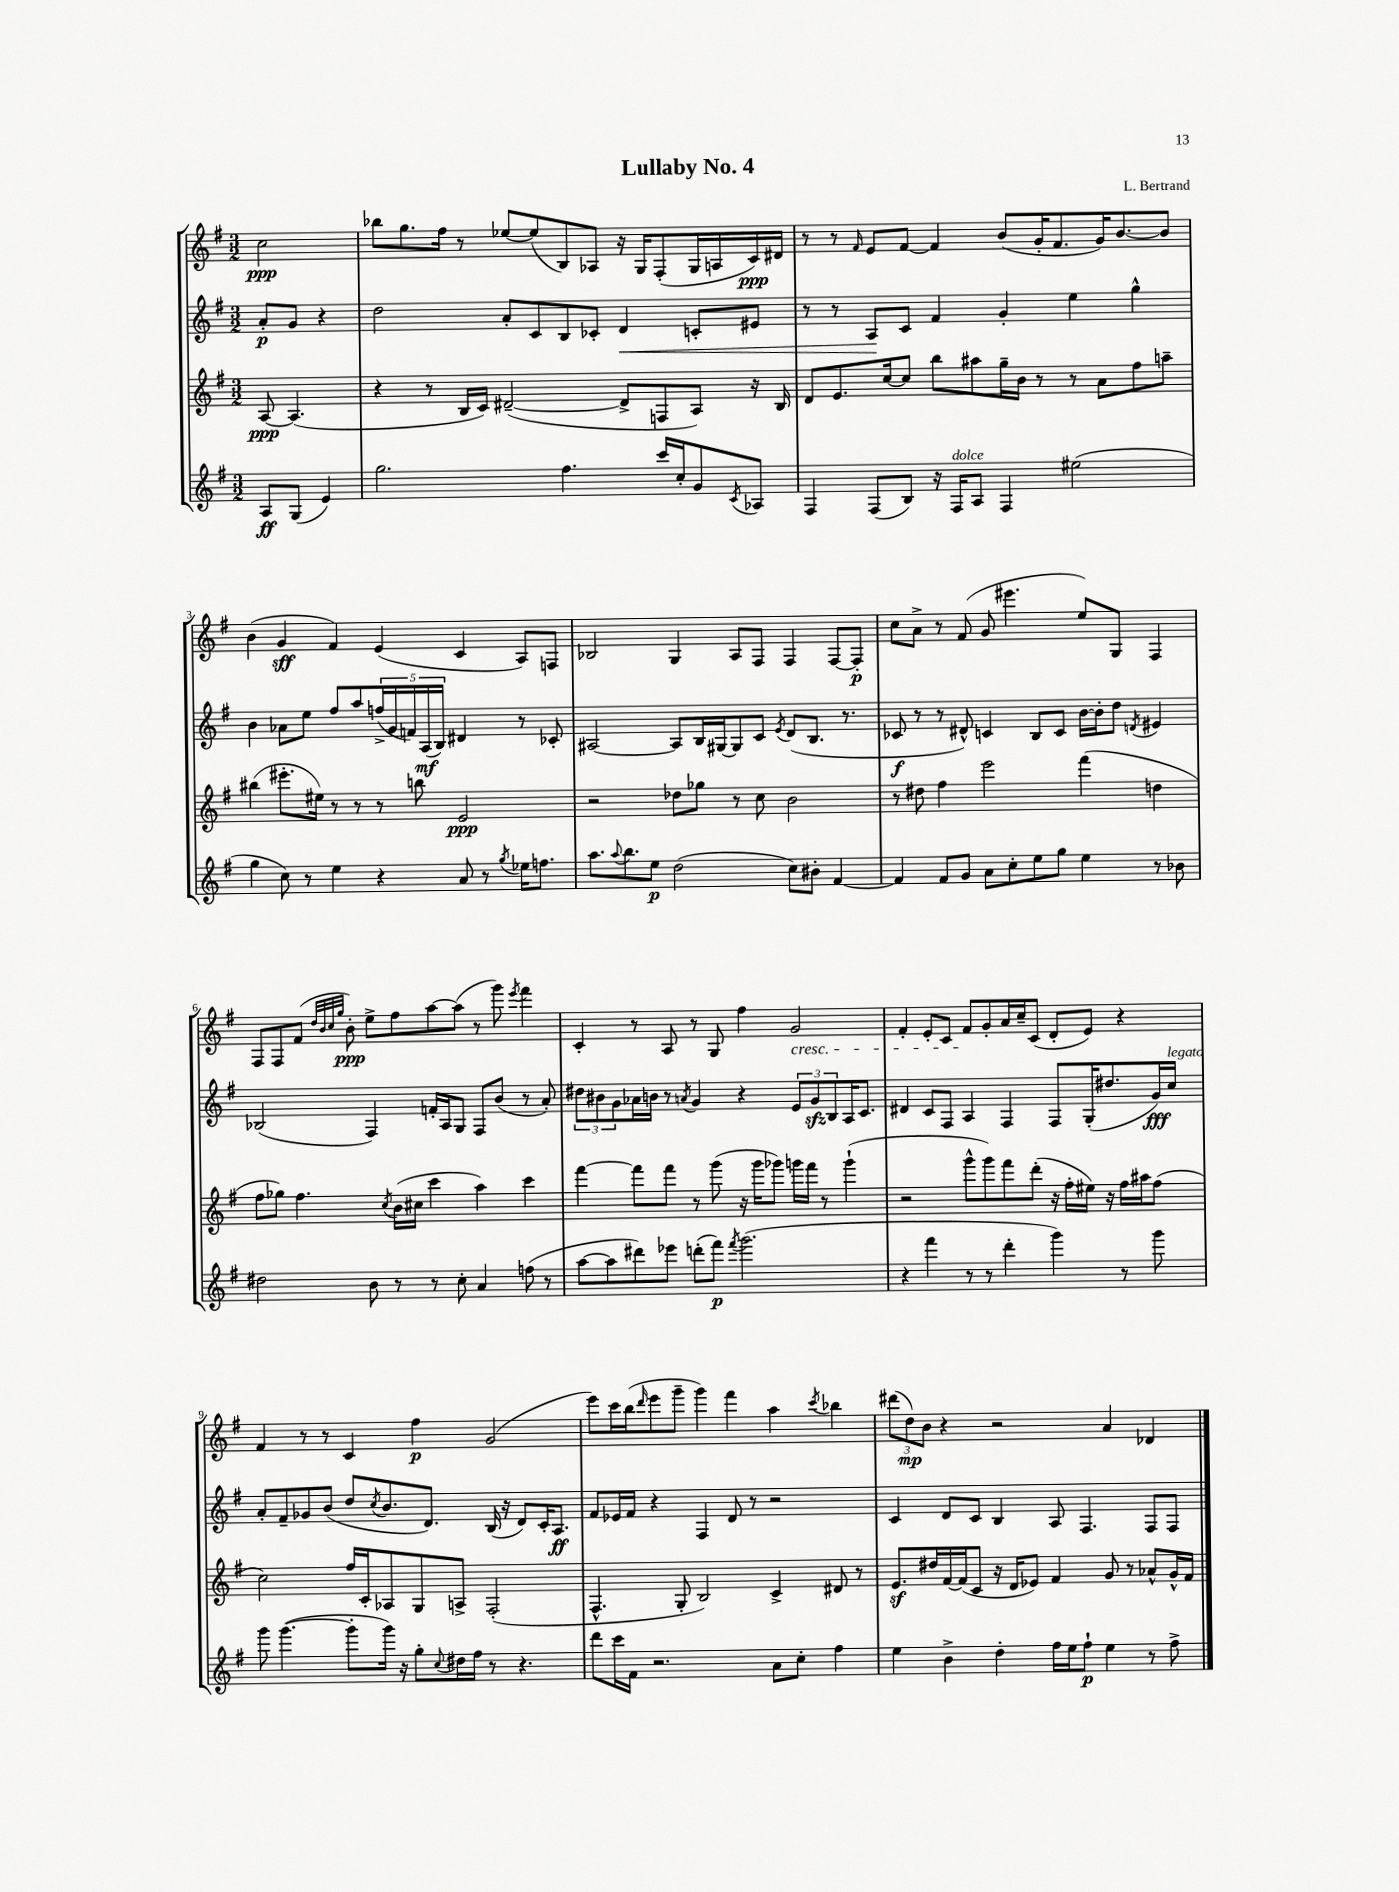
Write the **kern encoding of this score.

**kern	**kern	**kern	**kern
*staff4	*staff3	*staff2	*staff1
*clefG2	*clefG2	*clefG2	*clefG2
*k[f#]	*k[f#]	*k[f#]	*k[f#]
*M3/2	*M3/2	*M3/2	*M3/2
8A/L	[8A/	8a'/L	2cc\
(8G/J	(4.A/]	8g/J	.
4e/)	.	4r	.
=	=	=	=
2.gg\	4r	2dd\	8bb-\L
.	.	.	8.gg\
.	8r	.	.
.	.	.	16ff#\Jk
.	16B/LL	.	8r
.	16c/JJ)	.	.
.	([2d#~/	8a'/L	[8ee-/L
.	.	8c/	(8ee-/]
4.ff#\	.	8B/	8B/)
.	.	8c-'/J	8A-/J
.	8d#^/]L	4d/	16r
.	.	.	16G/LK
16ccc/LL	8F/	.	(8F#'/
16cc'/J	.	.	.
8g/	8A/J)	8c'/L	16G/L
.	.	.	16A/
8qc/	.	.	.
8A-/J	16r	8e#/J	16c/)
.	16B/	.	16d#/JJ
=	=	=	=
4F#/	8d/L	8r	8r
.	8.e/	8r	8r
.	.	.	16qqf#/
(8F#/L	.	8A/L	8e/L
.	[16cc/k	.	.
8B/J)	8cc/]J	8c/J	[8f#/J
16r	8bb\L	4f#/	4f#/]
16F#/LK	.	.	.
8A/J	8aa#\	.	.
4F#/	16gg~\L	4g'/	(8b/L
.	16b\JJ	.	.
.	8r	.	16g'/K
.	.	.	8.f#/
(2ee#\	8r	4ee\	.
.	8a\L	.	16g/K)
.	.	.	[8.b/
.	8ff#\	4gg^^\	.
.	8aa~\J	.	8b/]J
=	=	=	=
4gg\	(4bb#\	4b\	(4b\
8cc\)	8.eee#'\L	8a-\L	4g/
8r	.	8ee\J	.
.	16ee#\Jk)	.	.
4ee\	8r	8ff#/L	4f#/)
.	8r	8aa/	.
4r	8r	(20ff^/L	(4e/
.	.	20g/	.
.	.	20f/)	.
.	8bb\	.	.
.	.	(20A/	.
.	.	20B/JJ)	.
8a/	2e/	4d#/	4c/
8r	.	.	.
8qgg/	.	.	.
16ee-\LK	.	8r	8A/L)
8.ff\J	.	.	.
.	.	8c-'/	8F/J
=	=	=	=
8.aa\L	2r	[2A#/	2B-/
8qqaa/	.	.	.
8.bb\	.	.	.
8ee\J	.	.	.
(2dd\	8dd-\L	8A#/]L	4G/
.	8gg-\J	16B/L	.
.	.	[16G#/J	.
.	8r	8G#/]	8A/L
.	8cc\	8c/J	8F#/J
.	.	8qe/	.
8cc\L)	2b\	(8d/L	4F#/
8b#'\J	.	8.B/J	.
[4f#/	.	.	[8F#/L
.	.	8.r	.
.	.	.	8F#'/]J
=	=	=	=
4f#/]	8r	8c-/	8cc\L
.	8dd#\	8r	8a^\J
8f#/L	4ff#\	8r	8r
8g/J	.	8d#^^/)	(8f#/
8a\L	2eee\	4c/	8g/
8cc'\	.	.	4.eee#\
8ee\	.	8B/L	.
8gg\J	.	8c/J	.
4ee\	(4fff#\	[16b\LL	8ee/L)
.	.	16b'\]J	.
.	.	8dd\J	8G/J
.	.	8qd/	.
8r	4dd\	4e#/	4F#/
8b-\	.	.	.
=	=	=	=
2dd#\	8ff#\L	(2B-/	8F#/L
.	8gg-\J)	.	8F#/
.	4.ff#\	.	(8f#/J
.	.	.	32qqdd/LLL
.	.	.	32qqb/
.	.	.	32qqcc/
.	.	.	32qqgg/JJJ
.	.	.	8b'\)
8b\	.	4F#/)	8ee^\L
.	8qcc/	.	.
8r	(16b\LL	.	8ff#\
.	16cc#\JJ	.	.
8r	4ccc\	16f'/LL	[8aa\
.	.	16A/J	.
8cc'\	.	8G/J	(8aa\]J
4a/	4aa\)	8F#/L	8r
.	.	(8b/J	8ggg\)
.	.	.	8qeee/
(8ff\	4ccc\	8r	4fff#\
8r	.	8a'/)	.
=	=	=	=
[8aa\L	[4fff#\	12dd#\L	4c'/
.	.	12b#\	.
8aa\]	.	.	.
.	.	12g\	.
8ddd#\)	8fff#\]L	16a-\L	8r
.	.	16b\JJ	.
8eee-\J	8fff#\J	8r	8A/
.	.	8qa/	.
(8ddd'\L	8r	4g/	8r
8fff#\J)	(8ggg\	.	8G/
8qfff#/	.	.	.
(2.ggg\	16r	4r	4ff#\
.	16ggg\LK	.	.
.	8ggg-\J)	.	.
.	16ggg\LL	12e/L	2g/
.	16fff#\JJ	.	.
.	.	12g/	.
.	8r	.	.
.	.	12B/	.
.	(4ggg`\	16A/K	.
.	.	8.c/J	.
=	=	=	=
4r	2r	4d#/	4f#'/
4fff#\	.	8c/L	8e'/L
.	.	8F#/J	8c/J
8r	8ggg^^\L	4A/	8f#/L
8r	8ggg\)	.	8g'/
4ddd'\	8fff#\	4F#/	16a/L
.	.	.	16cc~/J
.	(8ddd'\J	.	(8c/J
4ggg\)	16r	8F#/L	8d'/L
.	16ff#'\LL	.	.
.	16ee#\JJ)	(16G'/K	8e/J)
.	16r	8.dd#/	.
8r	16ff#\LL	.	4r
.	16aa#\J	.	.
8ggg\	(8ff#\J	16g/L)	.
.	.	16cc/JJ	.
=	=	=	=
8ggg\	2cc\)	8a'/L	4f#/
([4.ggg\	.	8f#~/	.
.	.	8g-/	8r
.	.	(8b/J	8r
8ggg'\]L	16ff#/LL	8dd/L	4c/
.	16c'/J	.	.
.	.	8qcc/	.
16ggg\Jk)	8A-/	8.b/	.
16r	.	.	.
8gg'\L	8G/	.	4ff#\
.	.	8.d/J)	.
8qqcc/	.	.	.
16dd#\L	8A^/J	.	.
16ff#\JJ	.	.	.
8r	(2F#'/	(16B/	(2g/
.	.	16r	.
4.r	.	8d/L)	.
.	.	16c'/K	.
.	.	8.A/J	.
=	=	=	=
8ddd\L	4.F#^^/	8f#/L	8eee\L)
16ccc\L	.	16e-/L	16ccc\L
16f#\JJ	.	16f#/JJ	(16bb\J
.	.	.	16qqddd/
2.r	.	4r	8eee\
.	8G'/	.	8ggg~\J
.	2B/)	4F#/	4ggg\)
.	.	8d/	4fff#\
.	.	8r	.
8a\L	4c^/	2r	4aa\
8cc'\J	.	.	.
.	.	.	8qccc/
4ff#\	8d#/	.	4bb-\
.	8r	.	.
=	=	=	=
4ee\	8.e/L	4c/	(12ddd#\L
.	.	.	12dd\)
.	.	.	12b\J
.	16dd#/L	.	.
4b^\	[16f#/	8d/L	4r
.	(16f#/]J	.	.
.	8c/J	8c/J	.
4dd'\	16r	4B/	2r
.	16d/LK	.	.
.	8e-/J)	.	.
16ff#\LL	4f#/	8A/	.
16ee\J	.	.	.
8ff#`\J	.	4.F#/	.
4ee\	8g/	.	4a/
.	8r	.	.
8r	8a-^^/L	8F#/L	4d-/
8ff#^\	16g^^/L	8F#/J	.
.	16f#/JJ	.	.
==	==	==	==
*-	*-	*-	*-
